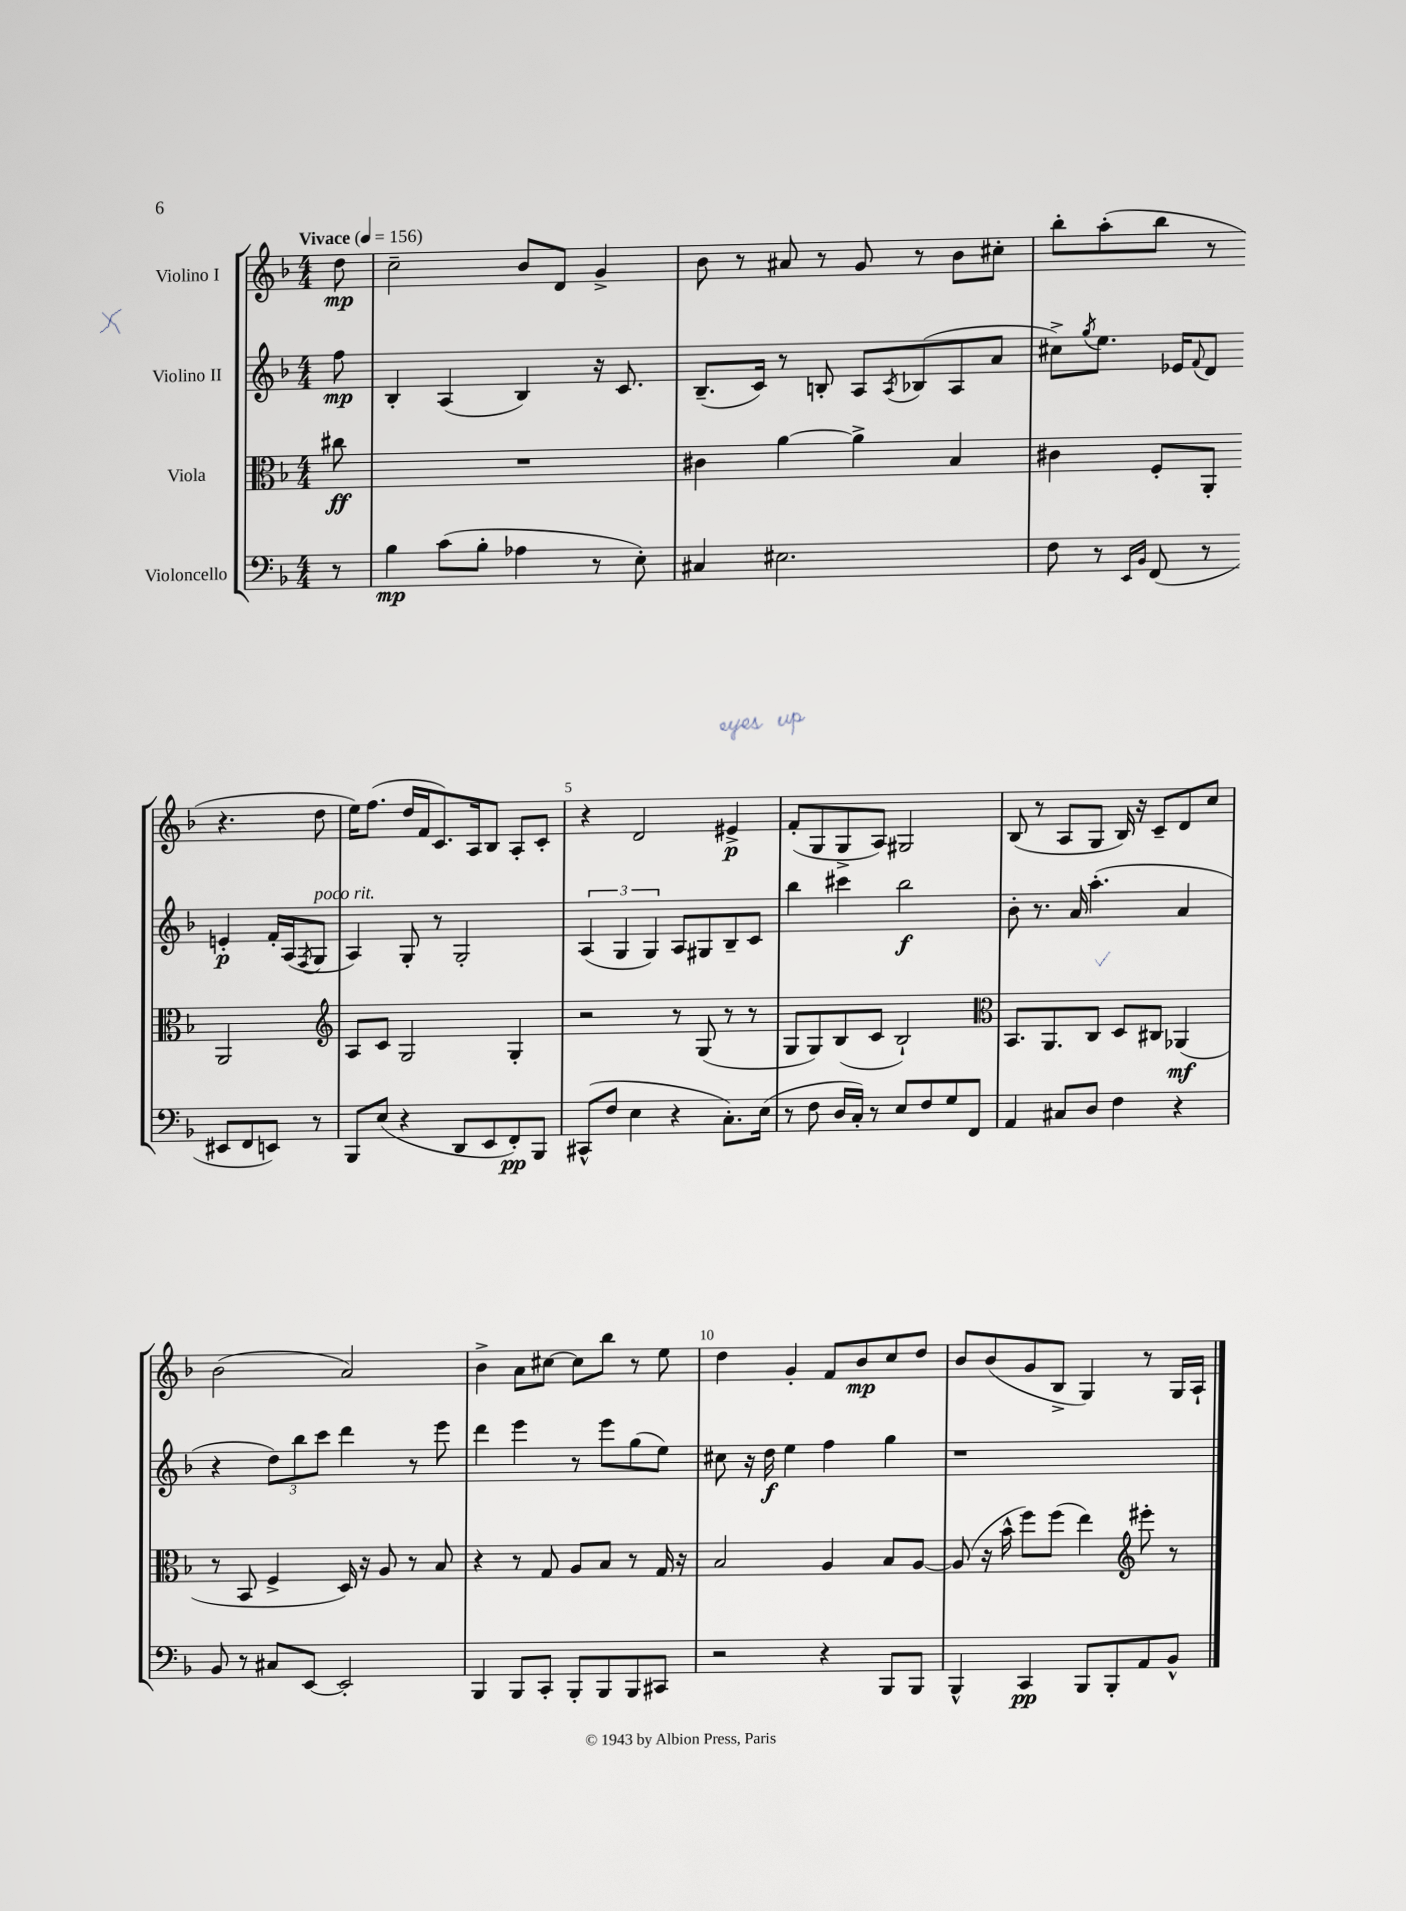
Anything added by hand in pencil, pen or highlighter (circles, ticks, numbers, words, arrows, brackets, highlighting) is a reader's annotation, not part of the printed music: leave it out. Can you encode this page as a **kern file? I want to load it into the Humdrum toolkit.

**kern	**dynam	**kern	**dynam	**kern	**dynam	**kern	**dynam
*part4	*part4	*part3	*part3	*part2	*part2	*part1	*part1
*staff4	*staff4	*staff3	*staff3	*staff2	*staff2	*staff1	*staff1
*I"Violoncello	*	*I"Viola	*	*I"Violino II	*	*I"Violino I	*
*clefF4	*	*clefC3	*	*clefG2	*	*clefG2	*
*k[b-]	*	*k[b-]	*	*k[b-]	*	*k[b-]	*
*M4/4	*	*M4/4	*	*M4/4	*	*M4/4	*
*MM156	*	*MM156	*	*MM156	*	*MM156	*
=	=	=	=	=	=	=	=
!	!	!	!	!	!	!LO:TX:a:B:t=Vivace	!
8r	.	8cc#X\	ff	8ff\	mp	8dd\	mp
=1	=1	=1	=1	=1	=1	=1	=1
4B-\	mp	1r	.	4B-'/	.	2cc~\	.
(8c\L	.	.	.	(4A/	.	.	.
8B-'\J	.	.	.	.	.	.	.
4A-X\	.	.	.	4B-/)	.	8b-/L	.
.	.	.	.	.	.	8d/J	.
8r	.	.	.	16r	.	4g^/	.
.	.	.	.	8.c/	.	.	.
8E'\)	.	.	.	.	.	.	.
=2	=2	=2	=2	=2	=2	=2	=2
4C#X/	.	4c#X\	.	(8.B-~/L	.	8b-\	.
.	.	.	.	.	.	8r	.
.	.	.	.	16c/Jk)	.	.	.
2.E#X\	.	[4a\	.	8r	.	8a#X/	.
.	.	.	.	8Bn'/	.	8r	.
.	.	4a^\]	.	8A/L	.	8g/	.
.	.	.	.	8qA/	.	.	.
.	.	.	.	(8B-X/	.	8r	.
.	.	4B-/	.	8A/	.	8b-\L	.
.	.	.	.	8a/J	.	8cc#X'\J	.
=3	=3	=3	=3	=3	=3	=3	=3
8F\	.	4c#X\	.	8cc#X^\L)	.	8bb-'\L	.
.	.	.	.	8qgg/	.	.	.
8r	.	.	.	8.ee\J	.	(8aa'\	.
16qqEE/LL	.	.	.	.	.	.	.
16qqBB-/JJ	.	.	.	.	.	.	.
(8FF/	.	8F'/L	.	.	.	8bb-\J	.
.	.	.	.	16e-X/KL	.	.	.
.	.	.	.	8qqf/	.	.	.
8r	.	8AA'/J	.	8d/J	.	8r	.
8EE#X/L	.	2AA/	.	4en'/	p	4.r	.
8FF/	.	.	.	.	.	.	.
8EEn/J)	.	.	.	16f'/LL	.	.	.
.	.	.	.	(16A/J	.	.	.
.	.	.	.	8qF/	.	.	.
!	!	!	!	!LO:TX:a:i:t=poco rit.	!	!	!
8r	.	.	.	8G/J	.	8dd\	.
!!LO:LB:g=z
=4	=4	=4	=4	=4	=4	=4	=4
*	*	*clefG2	*	*	*	*	*
8BBB-/L	.	8A/L	.	4A/)	.	16ee\KL)	.
.	.	.	.	.	.	(8.ff\J	.
(8E/J	.	8c/J	.	.	.	.	.
4r	.	2G/	.	8G'/	.	16dd/LL	.
.	.	.	.	.	.	16f/J	.
.	.	.	.	8r	.	8.c/)	.
8DD/L	.	.	.	2G'/	.	.	.
.	.	.	.	.	.	16A/k	.
8EE/	.	.	.	.	.	8B-/J	.
8FF'/)	pp	4G'/	.	.	.	8A'/L	.
8BBB-/J	.	.	.	.	.	8c'/J	.
=5	=5	=5	=5	=5	=5	=5	=5
(8CC#X^^/L	.	2r	.	(6A/	.	4r	.
8F/J	.	.	.	.	.	.	.
.	.	.	.	6G/	.	.	.
4E\	.	.	.	.	.	2d/	.
.	.	.	.	6G/)	.	.	.
4r	.	8r	.	8A/L	.	.	.
.	.	(8G/	.	8G#X/	.	.	.
8.C'\L)	.	8r	.	8B-~/	.	4e#X^/	p
.	.	8r	.	8c/J	.	.	.
(16E\Jk	.	.	.	.	.	.	.
=6	=6	=6	=6	=6	=6	=6	=6
8r	.	8G/L	.	4bb-\	.	(8f'/L	.
8F\	.	8G/)	.	.	.	8G/	.
16D/LL	.	(8B-/	.	4ccc#X\	.	8G^/	.
16C'/JJ)	.	.	.	.	.	.	.
8r	.	8c/J	.	.	.	8A/J)	.
8E/L	.	2B-`/)	.	2bb-\	f	2G#X/	.
8F/	.	.	.	.	.	.	.
8G/	.	.	.	.	.	.	.
8FF/J	.	.	.	.	.	.	.
=7	=7	=7	=7	=7	=7	=7	=7
*	*	*clefC3	*	*	*	*	*
4AA/	.	8.BB-/L	.	8b-'\	.	(8B-/	.
.	.	.	.	8.r	.	8r	.
.	.	8.AA/	.	.	.	.	.
8C#X/L	.	.	.	.	.	8A/L	.
.	.	.	.	16a/	.	.	.
8D/J	.	8C/J	.	(4.aa'\	.	8G/J	.
4F\	.	8D/L	.	.	.	16B-/)	.
.	.	.	.	.	.	16r	.
.	.	8C#X/J	.	.	.	8c~/L	.
4r	.	(4AA-X/	mf	4a/	.	8d/	.
.	.	.	.	.	.	8cc/J	.
!!LO:LB:g=z
=8	=8	=8	=8	=8	=8	=8	=8
8BB-/	.	8r	.	4r	.	(2b-\	.
8r	.	8BB-/	.	.	.	.	.
8C#X/L	.	4F^/	.	12dd\L)	.	.	.
.	.	.	.	12bb-\	.	.	.
[8EE/J	.	.	.	.	.	.	.
.	.	.	.	12ccc\J	.	.	.
2EE'/]	.	16D/)	.	4ddd\	.	2a/)	.
.	.	16r	.	.	.	.	.
.	.	8A/	.	.	.	.	.
.	.	8r	.	8r	.	.	.
.	.	8B-/	.	8eee\	.	.	.
=9	=9	=9	=9	=9	=9	=9	=9
4BBB-/	.	4r	.	4ddd\	.	4b-^\	.
8BBB-/L	.	8r	.	4eee\	.	8a\L	.
8CC'/J	.	8G/	.	.	.	[8cc#X\J	.
8BBB-'/L	.	8A/L	.	8r	.	8cc#\L]	.
8BBB-/	.	8B-/J	.	8eee\L	.	8bb-\J	.
8BBB-/	.	8r	.	(8gg\	.	8r	.
8CC#X/J	.	16G/	.	8ee\J)	.	8ee\	.
.	.	16r	.	.	.	.	.
=10	=10	=10	=10	=10	=10	=10	=10
2r	.	2B-/	.	8cc#X\	.	4dd\	.
.	.	.	.	16r	.	.	.
.	.	.	.	16dd\	f	.	.
.	.	.	.	4ee\	.	4g'/	.
4r	.	4A/	.	4ff\	.	8f/L	.
.	.	.	.	.	.	8b-/	mp
8BBB-/L	.	8B-/L	.	4gg\	.	8cc/	.
8BBB-/J	.	[8A/J	.	.	.	8dd/J	.
=11	=11	=11	=11	=11	=11	=11	=11
4BBB-^^/	.	(8A/]	.	1r	.	8b-/L	.
.	.	16r	.	.	.	(8b-/	.
.	.	16b-^^\	.	.	.	.	.
4CC/	pp	8ff\L)	.	.	.	8g/	.
.	.	(8ff\J	.	.	.	8B-^/J	.
8BBB-/L	.	4ee\)	.	.	.	4G/)	.
8BBB-'/	.	.	.	.	.	.	.
*	*	*clefG2	*	*	*	*	*
8AA/	.	8eee#X'\	.	.	.	8r	.
8BB-^^/J	.	8r	.	.	.	16G/LL	.
.	.	.	.	.	.	16A`/JJ	.
==	==	==	==	==	==	==	==
*-	*-	*-	*-	*-	*-	*-	*-
